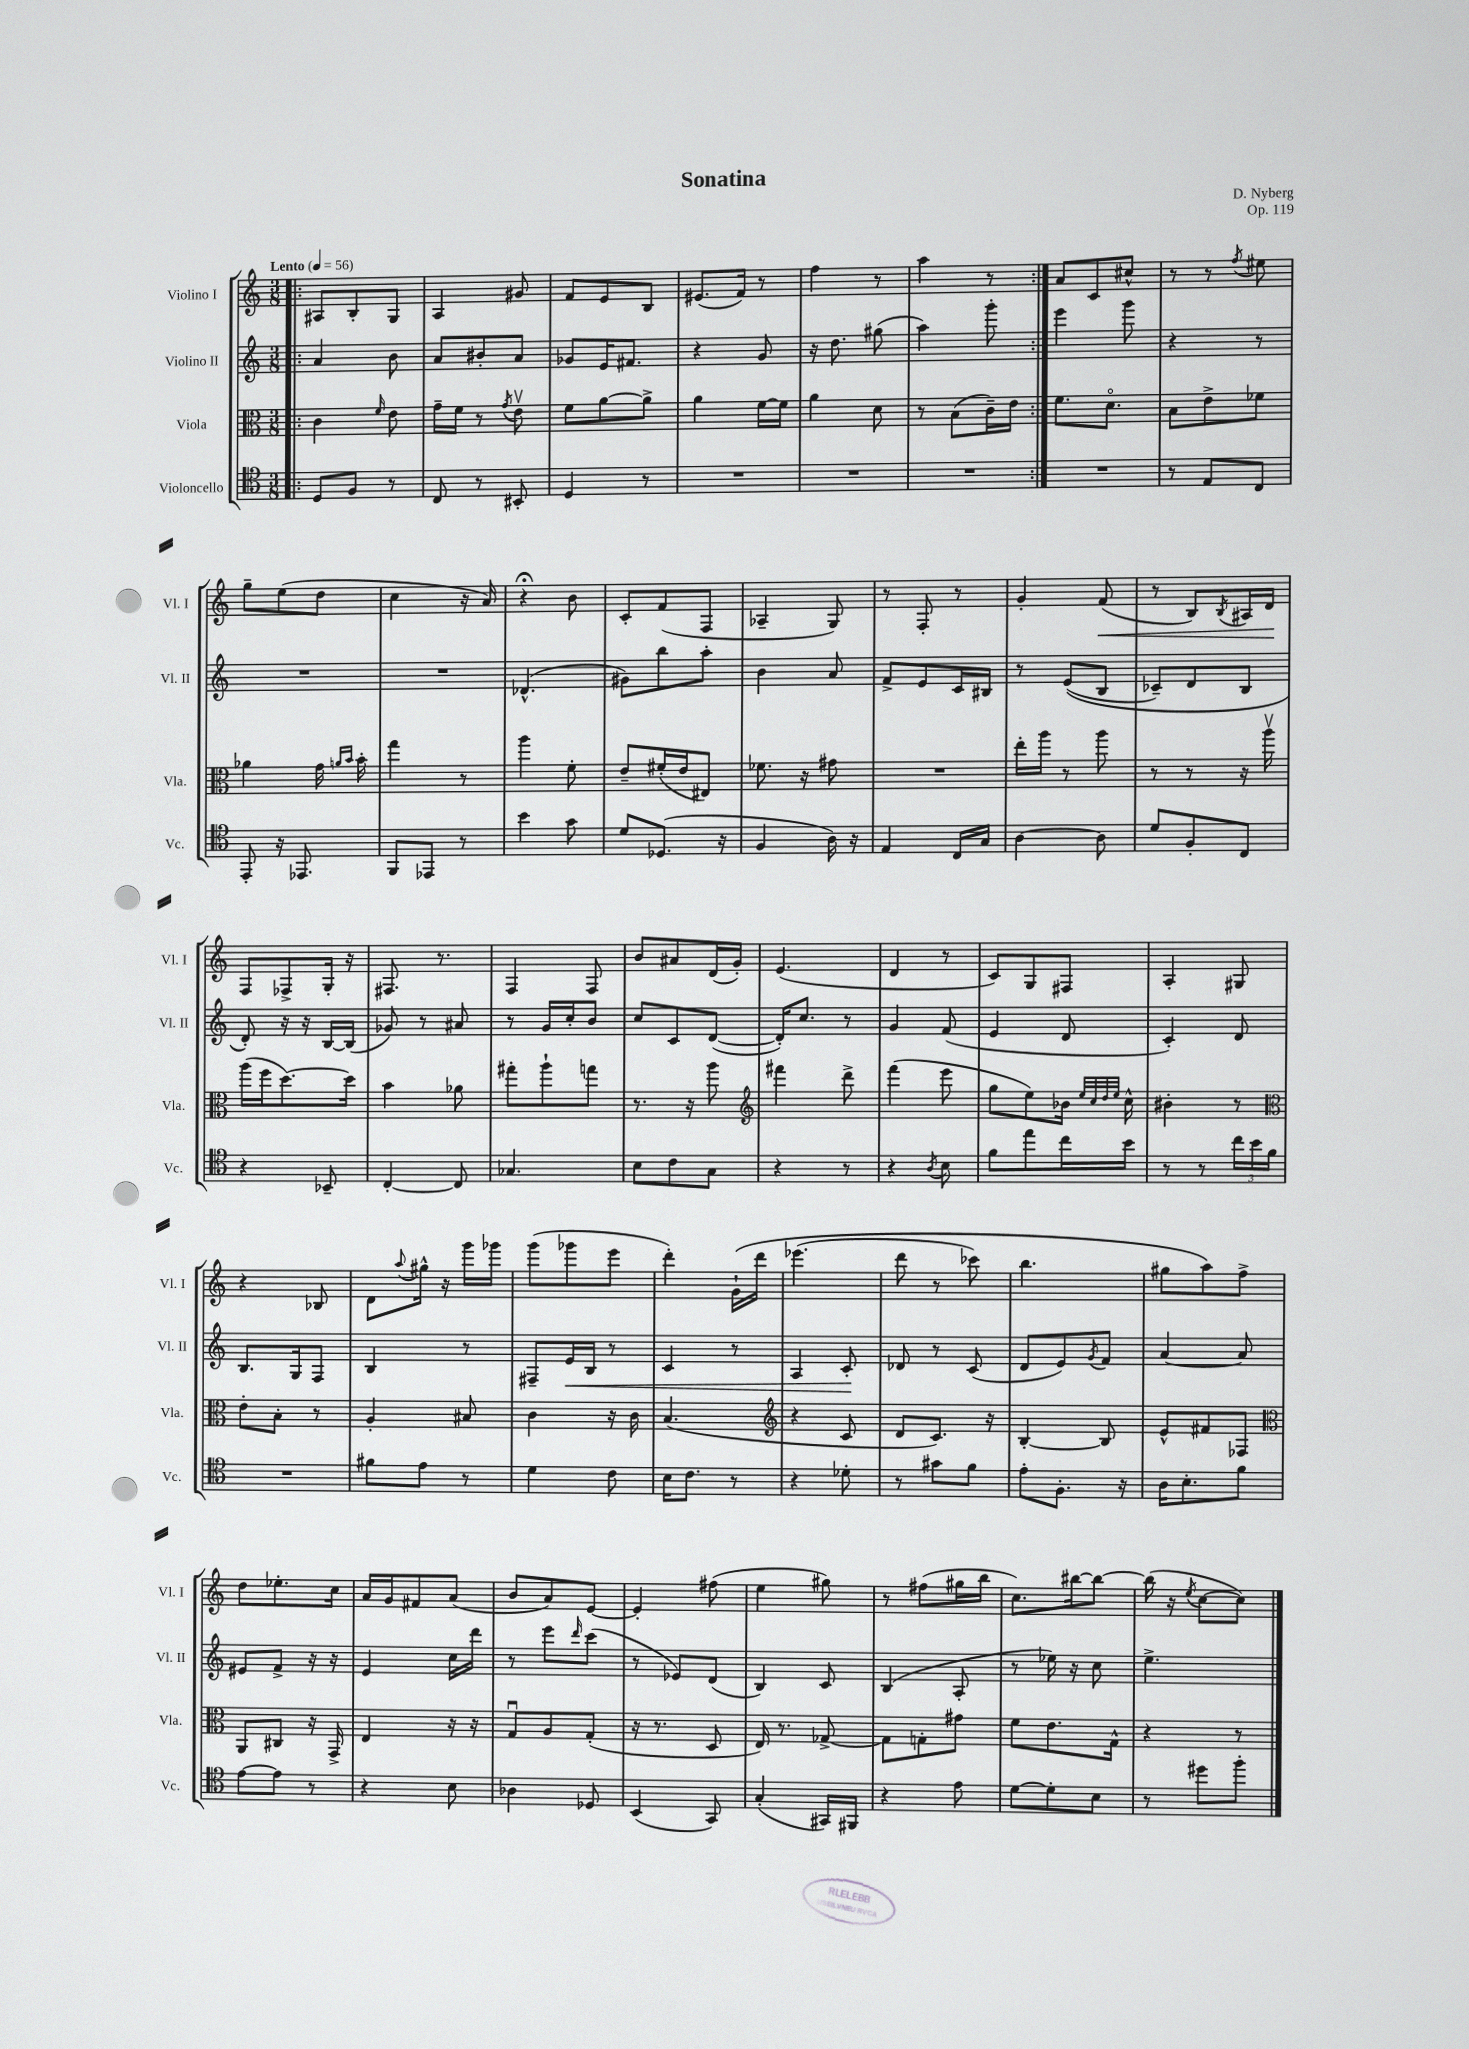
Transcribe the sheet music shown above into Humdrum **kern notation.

**kern	**kern	**kern	**kern
*staff4	*staff3	*staff2	*staff1
*clefC4	*clefC3	*clefG2	*clefG2
*k[]	*k[]	*k[]	*k[]
*M3/8	*M3/8	*M3/8	*M3/8
*MM56	*MM56	*MM56	*MM56
=!|:	=!|:	=!|:	=!|:
8D/L	4c\	4a/	8A#/L
8F/J	.	.	8B'/
.	16qqf/	.	.
8r	8e\	8b\	8G/J
=	=	=	=
8C/	16g~\LL	8a/L	4A/
.	16f\JJ	.	.
8r	8r	8b#'/	.
.	8qg/	.	.
8BB#'/	8ev\	8a/J	8g#/
=	=	=	=
4D/	8f\L	8g-/L	8f/L
.	[8a\	16e/K	8e/
.	.	8.f#/J	.
8r	8a^\]J	.	8B/J
=	=	=	=
4.r	4a\	4r	(8.e#/L
.	.	.	16f/Jk)
.	[16f\LL	8g/	8r
.	16f\]JJ	.	.
=	=	=	=
4.r	4a\	16r	4ff\
.	.	8.dd\	.
.	8d\	(8gg#\	8r
=	=	=	=
4.r	8r	4aa\)	4aa\
.	(8B\L	.	.
.	16c~\L)	8ggg'\	8r
.	16e\JJ	.	.
=:|!	=:|!	=:|!	=:|!
4.r	8.f\L	4eee\	8a/L
.	.	.	8c/
.	8.do\J	.	.
.	.	8ggg\	8cc#^^/J
=	=	=	=
8r	8B\L	4r	8r
8E/L	8e^\	.	8r
.	.	.	8qff/
8C/J	8f-\J	8r	8ee#\
=	=	=	=
8EE'/	4a-\	4.r	8gg~\L
16r	.	.	(8ee\
8.EE-/	.	.	.
.	16g\	.	8dd\J
.	16qqa/LL	.	.
.	16qqb/JJ	.	.
.	16b'\	.	.
=	=	=	=
8FF/L	4gg\	4.r	4cc\
8EE-/J	.	.	.
8r	8r	.	16r
.	.	.	16a/)
=	=	=	=
4b\	4aa\	(4.d-^^/	4r;
8g\	8f'\	.	8b\
=	=	=	=
8d/L	8e~/L	8g#\L)	8c'/L
(8.D-/J	(16f#'/L	8bb\	(8f/
.	16e/J	.	.
.	8E#/J)	8aa'\J	8F/J
16r	.	.	.
=	=	=	=
4F/	8.f-\	4b\	4A-~/
.	16r	.	.
16A\)	8g#\	8a/	8G/)
16r	.	.	.
=	=	=	=
4E/	4.r	8f^/L	8r
.	.	8e/	8F'/
16C/LL	.	16c/L	8r
16G/JJ	.	16B#/JJ	.
=	=	=	=
[4A\	16ee'\LL	8r	4g'/
.	16aa\JJ	.	.
.	8r	&((8e/L	.
8A\]	8aa\	8B/J	(8f/
=	=	=	=
8d/L	8r	8c-~/L)	8r
8F'/	8r	8d/	8B/L)
.	.	.	8qB/
8C/J	16r	8B/J	16A#/L
.	16aav\	.	16d/JJ
=	=	=	=
4r	(16aa\LL	8d'/&)	8F/L
.	16ff\J	.	.
.	[8.dd\)	16r	8F-^/
.	.	16r	.
8BB-~/	.	[16B/LL	16G'/Jk
.	16dd\]Jk	(16B/]JJ	16r
=	=	=	=
[4C'/	4b\	8g-/)	8.F#/
.	.	8r	.
.	.	.	8.r
8C/]	8a-\	8a#/	.
=	=	=	=
4.G-/	8gg#'\L	8r	4F/
.	8aa`\	16g/LL	.
.	.	16cc'/J	.
.	8gg\J	8b/J	8F/
=	=	=	=
8B\L	8.r	8cc/L	8b/L
8c\	.	8c/	8a#/
.	16r	.	.
8G\J	8aa\	([8d/J	(16d/L
.	.	.	16g'/JJ)
=	=	=	=
*	*clefG2	*	*
4r	4fff#\	16d'/]LK)	(4.e/
.	.	8.cc/J	.
8r	8ddd^\	8r	.
=	=	=	=
4r	(4fff\	4g/	4d/
8qA/	.	.	.
8B\	8eee\	(8f/	8r
=	=	=	=
8f\L	8gg\L	4e/	8c/L)
8ee\	8ee\)	.	8G/
16cc\L	16b-\Jk	8d/	8F#/J
.	32qqee/LLL	.	.
.	32qqcc/	.	.
.	32qqdd/	.	.
.	32qqee/JJJ	.	.
16b\JJ	16cc^^\	.	.
=	=	=	=
8r	4b#'\	4c'/)	4A'/
8r	.	.	.
24cc\LL	8r	8d/	8G#/
24b\	.	.	.
24f\JJ	.	.	.
=	=	=	=
*	*clefC3	*	*
4.r	8e'\L	8.B/L	4r
.	8B'\J	.	.
.	.	16G/k	.
.	8r	8F/J	8B-/
=	=	=	=
8f#\L	4A'/	4B/	8d\L
.	.	.	8qqaa/
8e\J	.	.	16gg#^^\Jk
.	.	.	16r
8r	8B#/	8r	16ggg\LL
.	.	.	16ggg-\JJ
=	=	=	=
4d\	4c\	8F#~/L	(8ggg\L
.	.	16e/L	8ggg-\
.	.	16B/JJ	.
8c\	16r	8r	8eee\J
.	16c\	.	.
=	=	=	=
16B\LK	(4.B/	4c/	4ddd'\)
8.c\J	.	.	.
8r	.	8r	&(16g`\LL
.	.	.	16ddd\JJ
=	=	=	=
*	*clefG2	*	*
4r	4r	4A/	(4.eee-\
8d-'\	8c/	8c'/	.
=	=	=	=
8r	8d/L	8d-/	8ddd\
8g#\L	8.c/J)	8r	8r
8f\J	.	(8c/	8ccc-\)
.	16r	.	.
=	=	=	=
8e'\L	[4B'/	8d/L	4.bb\
8.F'\J	.	8e/)	.
.	.	8qg/	.
.	8B/]	8f/J	.
16r	.	.	.
=	=	=	=
16A\LK	8e^^/L	[4a/	8gg#\L
8.B'\	.	.	.
.	8f#/	.	8aa\&)
8f\J	8F-/J	8a/]	8ff^\J
=	=	=	=
*	*clefC3	*	*
[8e\L	8AA/L	8e#/L	8dd\L
8e\]J	8C#/J	8f^/J	8.ee-'\
8r	16r	16r	.
.	16GG^/	16r	16cc\Jk
=	=	=	=
4r	4E/	4e/	16a/LL
.	.	.	16g/J
.	.	.	8f#/
8B\	16r	16cc\LL	(8a/J
.	16r	16ddd\JJ	.
=	=	=	=
4A-\	8Gu/L	8r	8b/L
.	8A/	8eee\L	8a/)
.	.	16qqddd/	.
8D-/	(8G'/J	(8ccc\J	[8e/J
=	=	=	=
(4BB/	16r	8r	4e'/]
.	8.r	.	.
.	.	8e-/L)	.
8GG/)	8D/	(8d/J	(8ff#\
=	=	=	=
(4G'/	16E/)	4B/)	4ee\
.	8.r	.	.
16GG#/LL)	[8G-^/	8c/	8gg#\)
16FF#/JJ	.	.	.
=	=	=	=
4r	8G-\]L	(4B/	8r
.	8G'\	.	(8ff#\L
8e\	8g#\J	8A'/	16gg#\L
.	.	.	16bb\JJ
=	=	=	=
[8d\L	8f\L	8r	8.cc\L)
8d'\]	8.e\	16ee-\)	.
.	.	16r	[16bb#\k
8B\J	.	8cc\	8bb#\_J
.	16G^^\Jk	.	.
=	=	=	=
8r	4r	4.ee^\	(16bb#\]
.	.	.	16r
.	.	.	8qee/
8dd#\L	.	.	[8cc\L
8ff'\J	8r	.	8cc\]J)
==	==	==	==
*-	*-	*-	*-
